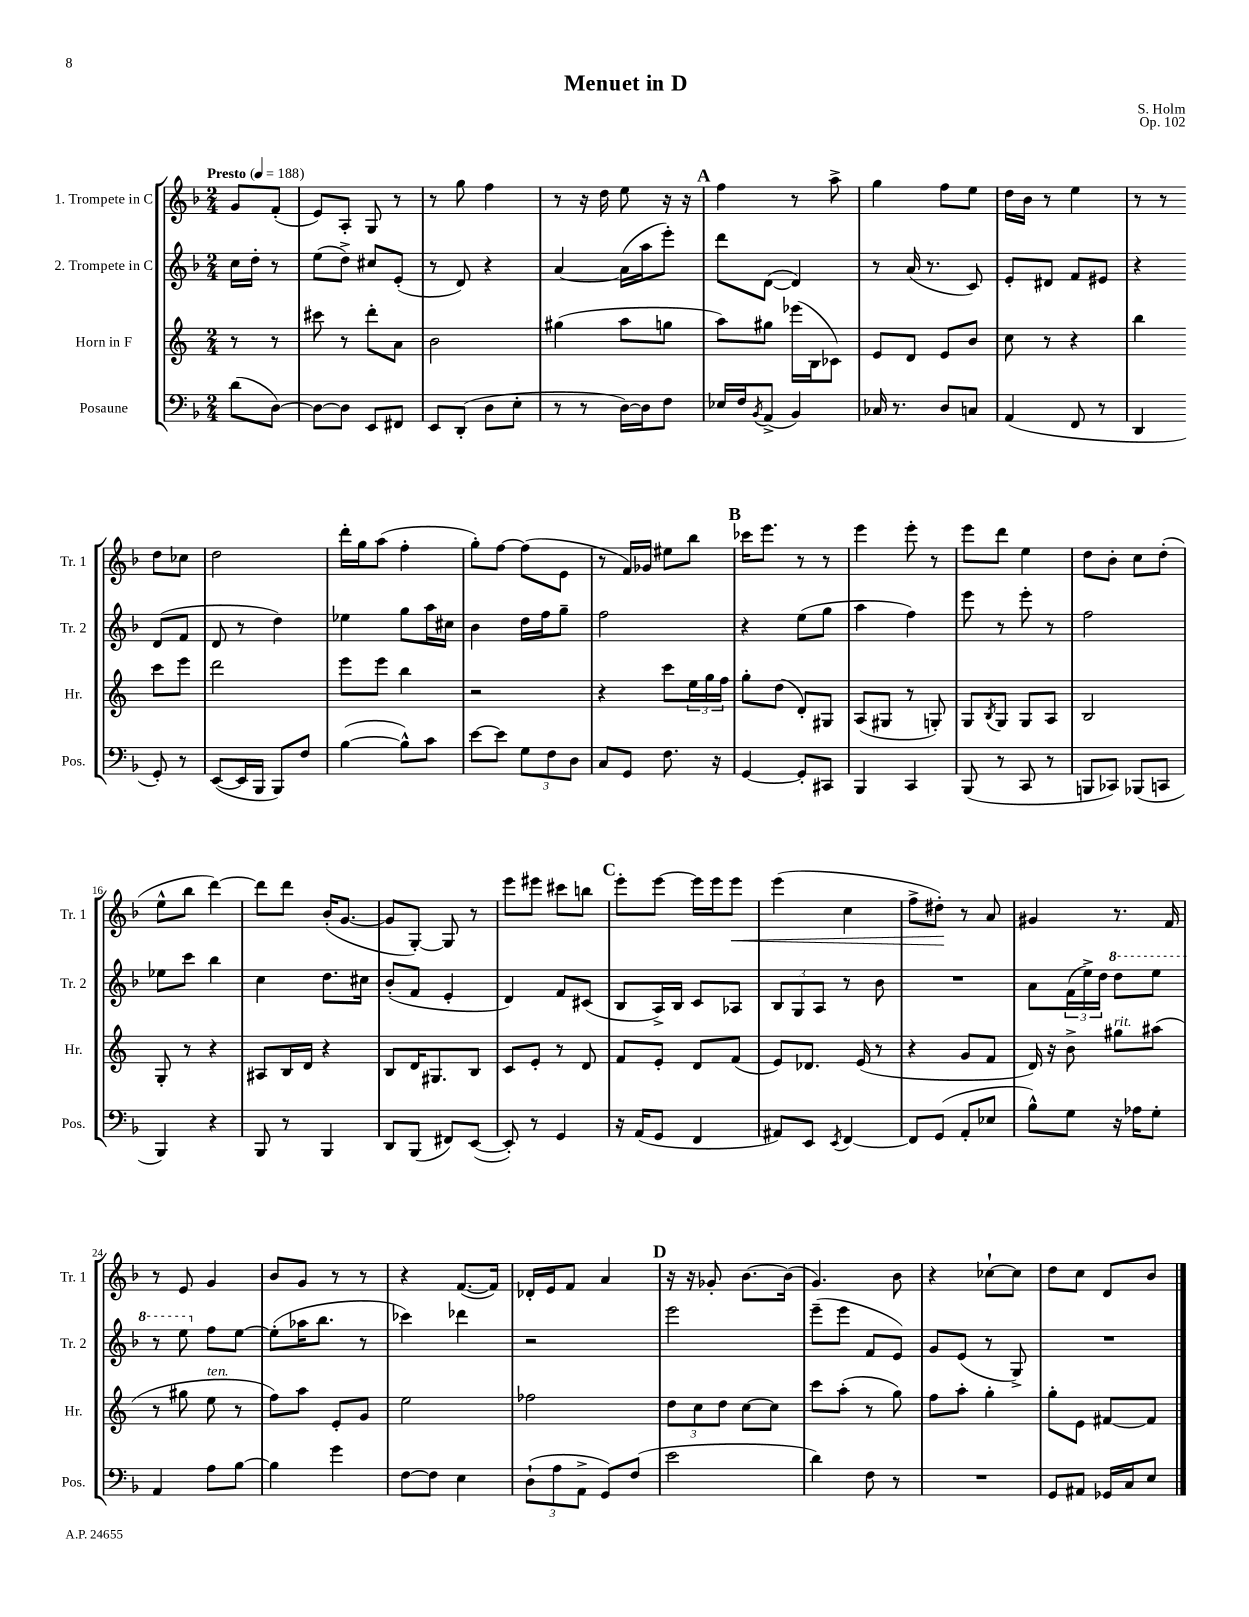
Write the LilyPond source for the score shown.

\header { title = "Menuet in D" composer = "S. Holm" opus = "Op. 102" }
<<
\new StaffGroup <<
\new Staff = "s0" \with { instrumentName = "1. Trompete in C" shortInstrumentName = "Tr. 1" } {
    \clef treble \key f \major \numericTimeSignature \time 2/4 \partial 4 \tempo "Presto" 4 = 188
    g'8 f'8-.( |
    e'8) a8-. g8 r8 |
    r8 g''8 f''4 |
    r8 r16 d''16 e''8 r16 r16 |
    \mark \markup { \bold "A" } f''4 r8 a''8-> |
    g''4 f''8 e''8 |
    d''16 bes'16 r8 e''4 |
    r8 r8 d''8 ces''8 |
    d''2 |
    d'''16-. g''16 a''8( f''4-. |
    g''8-.) f''8~ f''8( e'8 |
    r8 f'16) ges'16 eis''8 bes''8 |
    \mark \markup { \bold "B" } ces'''16 e'''8. r8 r8 |
    e'''4 e'''8-. r8 |
    e'''8 d'''8 e''4 |
    d''8 bes'8-. c''8 d''8-.( |
    e''8-^ bes''8 d'''4~) |
    d'''8 d'''8 bes'16-.( g'8.~ |
    g'8 g8~-.) g8 r8 |
    e'''8 eis'''8 cis'''8 b''8 |
    \mark \markup { \bold "C" } e'''8-. e'''8~ e'''16 e'''16 e'''8\< |
    e'''4( c''4 |
    f''8-> dis''8-.\!) r8 a'8 |
    gis'4 r8. f'16 |
    r8 e'8 g'4 |
    bes'8 g'8 r8 r8 |
    r4 f'8.~( f'16) |
    des'16-. e'16 f'8 a'4 |
    \mark \markup { \bold "D" } r16 r16 ges'8-. bes'8.~ bes'16( |
    g'4.) bes'8 |
    r4 ces''8~-! ces''8 |
    d''8 c''8 d'8 bes'8 \bar "|." |
}
\new Staff = "s1" \with { instrumentName = "2. Trompete in C" shortInstrumentName = "Tr. 2" } {
    \clef treble \key f \major \numericTimeSignature \time 2/4 \partial 4
    c''16 d''16-. r8 |
    e''8( d''8->) cis''8 e'8-.( |
    r8 d'8) r4 |
    a'4~ a'16( a''16 e'''8-.) |
    \mark \markup { \bold "A" } d'''8 d'8~( d'4) |
    r8 a'16( r8. c'8) |
    e'8-. dis'8 f'8 eis'8 |
    r4 d'8( f'8 |
    d'8 r8 d''4) |
    ees''4 g''8 a''16 cis''16 |
    bes'4 d''16 f''16 g''8-- |
    f''2 |
    \mark \markup { \bold "B" } r4 e''8( g''8 |
    a''4 f''4) |
    e'''8 r8 e'''8-. r8 |
    f''2 |
    ees''8 c'''8 bes''4 |
    c''4 d''8. cis''16 |
    bes'8-.( f'8 e'4-. |
    d'4) f'8 cis'8( |
    \mark \markup { \bold "C" } bes8 a16->) bes16 c'8 aes8 |
    \tuplet 3/2 { bes8 g8 a8 } r8 bes'8 |
    R2 |
    a'8 \tuplet 3/2 { f'16( e''16->) d''16 } \ottava #1 d'''8 e'''8 |
    r8 e'''8 \ottava #0 f''8 e''8~ |
    e''8-.( aes''16 bes''8. r8 |
    ces'''4) des'''4 |
    r2 |
    \mark \markup { \bold "D" } e'''2 |
    e'''8--( e'''8 f'8 e'8) |
    g'8 e'8( r8 g8->) |
    R2 \bar "|." |
}
\new Staff = "s2" \with { instrumentName = "Horn in F" shortInstrumentName = "Hr." } {
    \clef treble \key c \major \numericTimeSignature \time 2/4 \partial 4
    r8 r8 |
    cis'''8 r8 d'''8-. a'8 |
    b'2 |
    gis''4( a''8 g''8 |
    \mark \markup { \bold "A" } a''8) gis''8 ees'''16( b16 ces'8) |
    e'8 d'8 e'8 b'8 |
    c''8 r8 r4 |
    b''4 c'''8 e'''8 |
    d'''2 |
    e'''8 e'''8 b''4 |
    r2 |
    r4 c'''8 \tuplet 3/2 { e''16 g''16 f''16 } |
    \mark \markup { \bold "B" } g''8-. d''8( d'8-.) gis8 |
    a8( gis8 r8 g8-.) |
    g8 \acciaccatura { b8 } g8 g8 a8 |
    b2 |
    g8-. r8 r4 |
    ais8 b16 d'16 r4 |
    b8 d'16 gis8. b8 |
    c'8 e'8-. r8 d'8 |
    \mark \markup { \bold "C" } f'8 e'8-. d'8 f'8( |
    e'8) des'8. e'16( r8 |
    r4 g'8 f'8 |
    d'16) r16 b'8-> gis''8^\markup { \italic "rit." } ais''8( |
    r8 gis''8 e''8^\markup { \italic "ten." } r8 |
    f''8) a''8 e'8-. g'8 |
    e''2 |
    fes''2 |
    \mark \markup { \bold "D" } \tuplet 3/2 { d''8 c''8 d''8 } c''8~ c''8 |
    c'''8 a''8-.( r8 g''8) |
    f''8 a''8-. g''4-. |
    g''8-. e'8 fis'8~ fis'8 \bar "|." |
}
\new Staff = "s3" \with { instrumentName = "Posaune" shortInstrumentName = "Pos." } {
    \clef bass \key f \major \numericTimeSignature \time 2/4 \partial 4
    d'8( d8~) |
    d8~ d8 e,8 fis,8 |
    e,8 d,8-.( d8 e8-. |
    r8 r8 d16~) d16 f8 |
    \mark \markup { \bold "A" } ees16 f16 \acciaccatura { bes,8 } a,8->( bes,4) |
    ces16 r8. d8 c8 |
    a,4( f,8 r8 |
    d,4 g,8-.) r8 |
    e,8~( e,16 bes,,16 bes,,8) f8 |
    bes4~( bes8-^) c'8 |
    e'8~ e'8 \tuplet 3/2 { g8 f8 d8 } |
    c8 g,8 f8. r16 |
    \mark \markup { \bold "B" } g,4~ g,8-. cis,8 |
    bes,,4 c,4 |
    bes,,8( r8 c,8 r8 |
    b,,8 ces,8) bes,,8( c,8 |
    bes,,4) r4 |
    bes,,8 r8 bes,,4 |
    d,8 bes,,8( fis,8) e,8~( |
    e,8-.) r8 g,4 |
    \mark \markup { \bold "C" } r16 a,16( g,8 f,4 |
    ais,8) e,8 \acciaccatura { e,8 } f,4~ |
    f,8 g,8( a,8-. ees8 |
    bes8-^) g8 r16 aes16 g8-. |
    a,4 a8 bes8~ |
    bes4 g'4 |
    f8~ f8 e4 |
    \tuplet 3/2 { d8-!( a8 a,8-> } g,8) f8( |
    \mark \markup { \bold "D" } e'2 |
    d'4) f8 r8 |
    R2 |
    g,8 ais,8 ges,16 c16 e8 \bar "|." |
}
>>
>>
